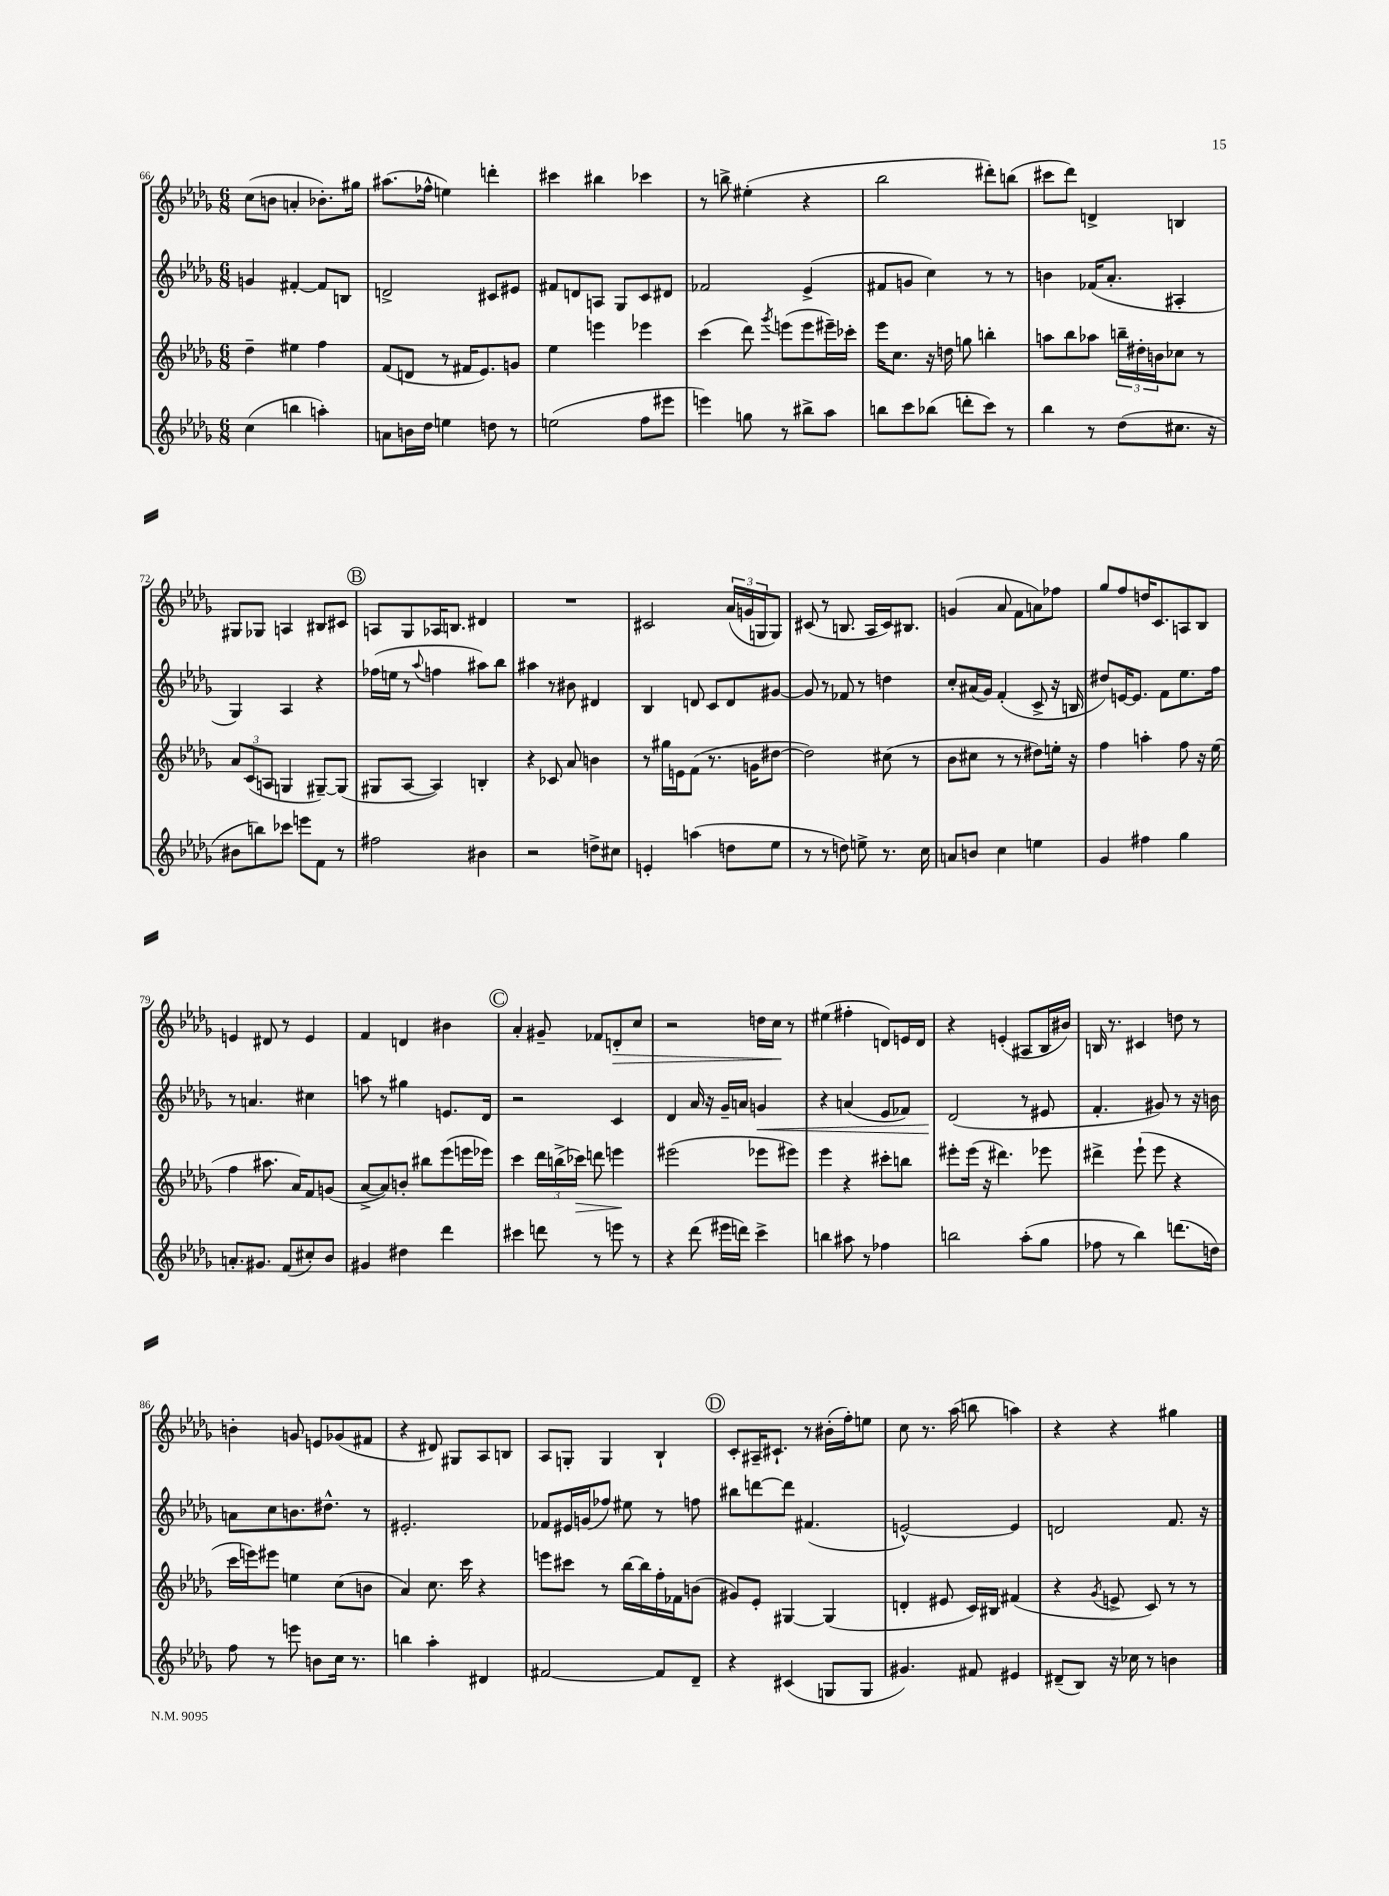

**kern	**kern	**kern	**kern
*staff4	*staff3	*staff2	*staff1
*clefG2	*clefG2	*clefG2	*clefG2
*k[b-e-a-d-g-]	*k[b-e-a-d-g-]	*k[b-e-a-d-g-]	*k[b-e-a-d-g-]
*M6/8	*M6/8	*M6/8	*M6/8
(4cc\	4dd-~\	4g/	(8cc\L
.	.	.	8b\J
4bb\	4ee#\	[4f#'/	4a'/
4aa'\)	4ff\	8f#/]L	8.b-'\L)
.	.	8B/J	.
.	.	.	16gg#\Jk
=	=	=	=
8a\L	(8f/L	2d^/	(8.aa#\L
16b\L	8d/J	.	.
16dd-\JJ	.	.	16ff-^^\Jk
4ee\	8r	.	4ee\)
.	16f#/LK	.	.
.	8.e-/)	.	.
8dd\	.	8c#/L	4ddd'\
8r	8g/J	8e#/J	.
=	=	=	=
(2ee\	4ee-\	8f#/L	4ccc#\
.	.	8d/	.
.	4eee\	8A/J	4bb#\
.	.	8G-/L	.
8ff\L	4eee-\	8c/	4ccc-\
8eee#\J	.	8d#/J	.
=	=	=	=
4eee\)	(4ccc\	2f-/	8r
.	.	.	8bb^\
8gg\	8ddd-\)	.	(4ee#'\
.	8qggg-/	.	.
8r	(8eee\L	.	.
8bb#^\L	8eee\	(4e-^/	4r
8aa-\J	16eee#~\L)	.	.
.	16ccc-'\JJ	.	.
=	=	=	=
8bb\L	16eee-\LK	8f#/L	2bb-\
.	8.cc\J	.	.
8ccc\	.	8g/J	.
(8bb-\J	16r	4cc\)	.
.	16dd\	.	.
8ddd'\L	8gg\	.	.
8ccc\J)	4bb'\	8r	8ddd#'\L)
8r	.	8r	(8bb\J
=	=	=	=
4bb-\	8aa\L	4b\	8ccc#\L
.	8bb-\	.	8ddd-\J)
8r	8aa-\J	(16f-/LK	4d^/
.	.	8.a-'/J	.
(8dd-\L	24bb~\LL	.	.
.	24dd#'\	.	.
.	24b\J	.	.
8.cc#\J	8cc-\J	4A#'/	4B/
.	8r	.	.
16r	.	.	.
=	=	=	=
8b#\L	12a-/L	4G-/)	8G#/L
.	(12c/	.	.
8bb\)	.	.	8G-/J
.	12A/J	.	.
8ccc-\J	4G/	4A-/	4A/
8eee\L	.	.	.
8f\J	[8G#~/L)	4r	8B#/L
8r	(8G#/]J	.	8c#/J
=	=	=	=
2ff#\	8G#/L	(16ff-\LL	8A/L
.	.	16ee\JJ	.
.	[8A-/J	8r	8G-/
.	.	8qqaa-/	.
.	4A-/])	4ff\	16A-/K
.	.	.	8.B/J
4b#\	4B'/	8aa#\L)	4d#/
.	.	8bb-\J	.
=	=	=	=
2r	4r	4aa#\	2.r
.	8c-/	8r	.
.	8a-/	8b#\	.
8dd^\L	4b\	4d#/	.
8cc#\J	.	.	.
=	=	=	=
4e'/	8r	4B-/	2c#/
.	16gg#\LL	.	.
.	16e\J	.	.
(4aa\	(8f\J	8d/	.
.	8.r	8c/L	.
8dd\L	.	8d/	(24a-/LL
.	.	.	24g/
.	16g\LK	.	.
.	.	.	24G/J
8ee-\J	[8dd#\J	[8g#/J	8G/J)
=	=	=	=
8r	2dd#\])	8g#/]	(8c#/
8r	.	8r	8r
8dd\)	.	8f-/	8.B/
8ee^\	.	8r	.
.	.	.	16A-/LL
8.r	(8cc#\	4dd\	16c#/J)
.	.	.	8.B#/J
.	8r	.	.
16cc\	.	.	.
=	=	=	=
8a/L	8b-\L	8cc'/L	(4g/
8b/J	8cc#\J	(16a#/L	.
.	.	16g-/JJ)	.
4cc\	8r	(4f'/	8a-/
.	8r	.	8f\L
4ee\	8dd#\L)	8c^/	8a\)
.	16ee'\Jk	16r	8ff-\J
.	16r	16B/	.
=	=	=	=
4g-/	4ff\	8dd#/L)	8gg-/L
.	.	[16e/K	8ff/
.	.	8.e/]J	.
4ff#\	4aa'\	.	16dd/K
.	.	.	8.c/
.	.	8f\L	.
4gg-\	8ff\	8.ee-\	8A/
.	16r	.	8B-/J
.	(16ee-\	16ff\Jk	.
=	=	=	=
8.a'/L	4ff\	8r	4e/
.	.	4.a/	.
8.g#/J	.	.	.
.	8.aa#\	.	8d#/
(8f/L	.	.	8r
.	16a-/LK)	.	.
8cc#'/)	8f/	4cc#\	4e/
8b-/J	(8g/J	.	.
=	=	=	=
4g#/	[8a-^/L	8aa\	4f/
.	8a-/])	8r	.
4dd#\	8b'/J	4gg#\	4d/
.	8bb#\L	.	.
4ddd-\	(8eee-\	8.e/L	4b#\
.	16eee\L	.	.
.	16eee-\JJ)	16d-/Jk	.
=	=	=	=
4ccc#\	4ccc\	2r	4a-'/
8ddd\	24ddd-\LL	.	8g#~/
.	(24bb^\	.	.
.	24ccc-\JJ)	.	.
8r	8ddd\	.	8f-/L
8eee\	4eee\	4c/	8d'/
8r	.	.	8cc/J
=	=	=	=
4r	(2eee#\	4d-/	2r
(8ddd-\	.	16a-/	.
.	.	16r	.
16eee#\LL	.	16g-~/LL	.
16ddd\JJ)	.	16a/JJ	.
4ccc^\	8eee-\L	4g/	16dd\LL
.	.	.	16cc\JJ
.	8eee#\J)	.	8r
=	=	=	=
4bb\	4eee-\	4r	(4ee#\
8aa#\	4r	(4a/	4ff#'\
8r	.	.	.
4ff-\	8ccc#'\L	8e-/L	8d/L)
.	8bb\J	8f-/J)	16e/L
.	.	.	16d/JJ
=	=	=	=
2bb\	8eee#'\L	(2d-/	4r
.	(16eee#\Jk	.	.
.	16r	.	.
.	4.ddd#\)	.	(4e'/
(8aa-'\L	.	8r	8A#/L
8gg-\J	8eee-\	8e#/	16B-/L
.	.	.	16b#/JJ)
=	=	=	=
8ff-\	4ddd#^\	4.f'/	16B/
.	.	.	8.r
8r	.	.	.
4bb-\)	(8eee-`\	.	4c#/
.	8eee-\	8g#/)	.
(8.ddd\L	4r	8r	8dd\
.	.	16r	8r
16dd\Jk)	.	16b\	.
=	=	=	=
8ff\	16ccc\LL	8a\L	4b'\
.	16eee\J)	.	.
8r	8eee#\J	8cc\	.
8eee\	4ee\	8.b\	8g/
8b\L	.	.	8e/L
.	.	8.dd#^^\J	.
16cc\Jk	(8cc\L	.	(8g-/
8.r	.	.	.
.	8b\J	8r	8f#/J
=	=	=	=
4bb\	4a-/)	2.e#'/	4r
4aa-'\	8.cc\	.	8d#/)
.	.	.	8G#/L
.	16ccc\	.	.
4d#/	4r	.	8A-/
.	.	.	8B/J
=	=	=	=
[2f#/	8eee\L	8f-/L	8A-/L
.	8ccc#\J	16e#/L	8G'/J
.	.	(16g/J	.
.	8r	8ff-/J)	4G/
.	[16bb-\LL	8ee#\	.
.	16bb-\]	.	.
8f#/]L	16ff'\	8r	4B-`/
.	16f-\J	.	.
8d-~/J	(8b\J	8ff\	.
=	=	=	=
4r	8g#/L)	8bb#\L	8c'/L
.	8e-'/J	[8ddd\	16A#~/K
.	.	.	8.c#`/J
(4c#/	[4G#/	8ddd\]J	.
.	.	(4.f#/	8r
8G/L	(4G#/]	.	(16b#'\LL
.	.	.	16ff'\J)
8G/J	.	.	8ee\J
=	=	=	=
4.g#/)	4d'/	[2e^^/)	8cc\
.	.	.	8.r
.	8e#/	.	.
.	.	.	(16aa-\
8f#/	16c/LL)	.	8bb\
.	16B#/JJ	.	.
4e#/	(4f#/	4e/]	4aa\)
=	=	=	=
(8d#~/L	4r	2d/	4r
8B-/J)	.	.	.
.	8qg-/	.	.
16r	8e^/	.	4r
16cc-\	.	.	.
8r	8c/)	.	.
4b\	8r	8.f/	4gg#\
.	8r	.	.
.	.	16r	.
==	==	==	==
*-	*-	*-	*-
